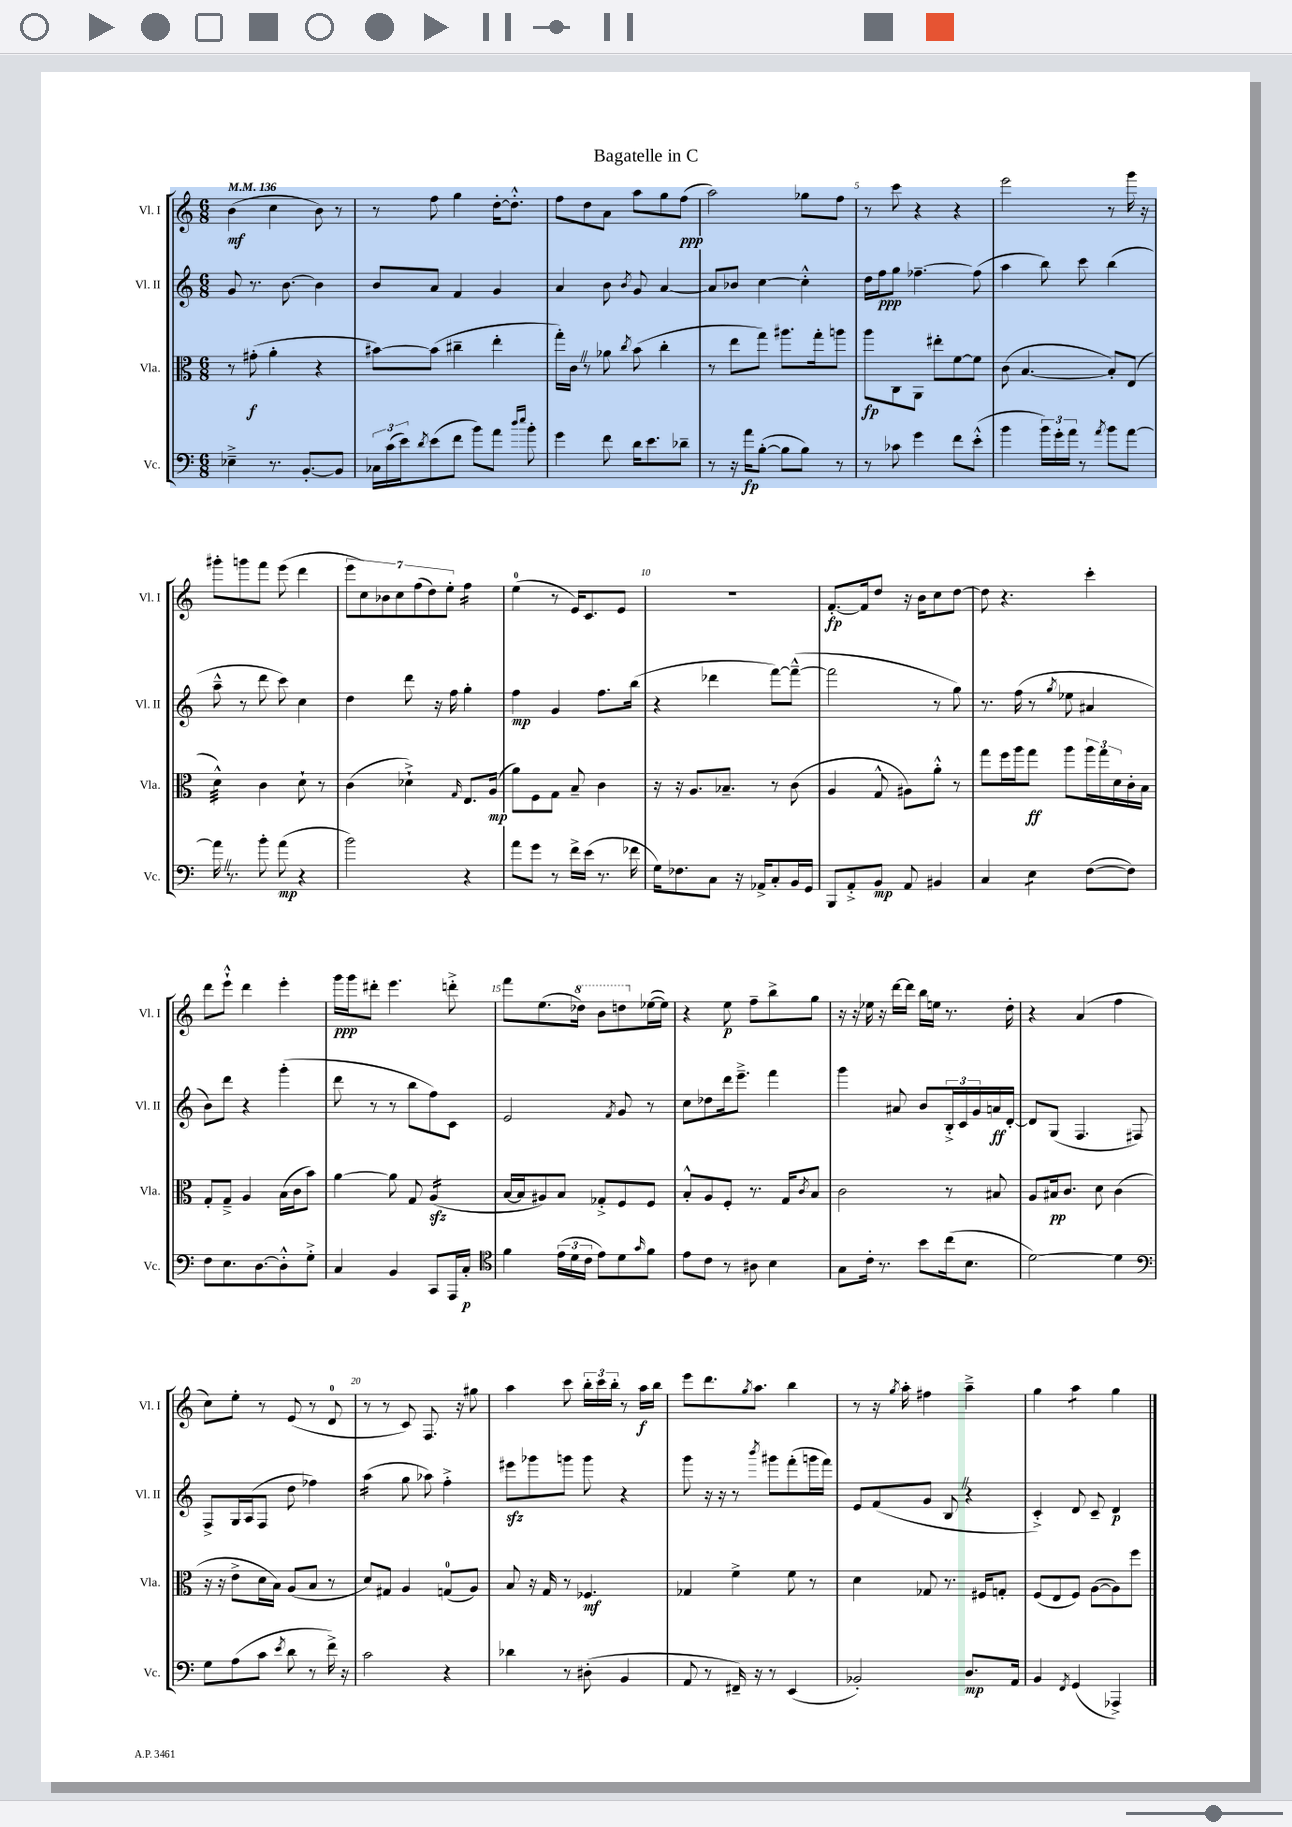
\header { title = "Bagatelle in C" }
<<
\new StaffGroup <<
\new Staff = "s0" \with { instrumentName = "Vl. I" shortInstrumentName = "Vl. I" } {
    \clef treble \key c \major \numericTimeSignature \time 6/8 \tempo 4 = 136
    b'4\mf( c''4 b'8) r8 |
    r8 f''8 g''4 d''16~-. d''8.-.-^ |
    f''8 d''8 a'8 a''8 g''8 f''8\ppp( |
    a''2) ges''8 f''8 |
    r8 c'''8 r4 r4 |
    e'''2 r8 g'''16 r16 |
    gis'''8-. g'''8 f'''8 e'''8( d'''4 |
    \tuplet 7/4 { e'''8 c''8) bes'8 c''8 f''8( d''8) e''8-. } f''4:16 |
    e''4-0( r8 e'16) c'8. e'8 |
    R2. |
    f'8.~-.\fp f'16 d''8 r16 b'16 c''8 d''8~ |
    d''8 r4. c'''4-. |
    d'''8 e'''8-!-^ d'''4 e'''4-. |
    g'''16\ppp g'''16 dis'''8-. e'''4. d'''8-.-> |
    f'''8 e''8.( \ottava #1 des'''16) b''8 d'''8 \ottava #0 ees''16~( ees''16) |
    r4 e''8\p f''8-- b''8-> g''8 |
    r16 r16 ees''16 r16 d'''16~ d'''16 b''16 e''16 r8. d''16-. |
    r4 a'4( f''4 |
    c''8) e''8-. r8 e'8( r8 d'8-0 |
    r8 r8 c'8) f8. r16 gis''8 |
    a''4 c'''8 \tuplet 3/2 { b''16-. c'''16 b''16-. } r8 a''16\f b''16 |
    e'''8 d'''8. \acciaccatura { g''8 } a''8. b''4 |
    r8 r16 \acciaccatura { g''8 } a''16-. fis''4 a''4---> |
    g''4 a''4:8 g''4 \bar "|." |
}
\new Staff = "s1" \with { instrumentName = "Vl. II" shortInstrumentName = "Vl. II" } {
    \clef treble \key c \major \numericTimeSignature \time 6/8
    g'8 r8. b'8.~ b'4 |
    b'8 a'8 f'4 g'4 |
    a'4 b'8 \acciaccatura { b'8 } g'8 a'4~ |
    a'8 bes'8 c''4~ c''4-.-^ |
    d''16 f''16\ppp g''8 fes''4.~-- fes''8( |
    a''4 b''8) c'''8 b''4( |
    a''8---^ r8 d'''8 c'''8) c''4 |
    d''4 d'''8 r16 f''16 g''4-. |
    f''4\mp g'4 f''8. b''16( |
    r4 des'''4 f'''8~) f'''8~---^( |
    f'''2 r8 g''8) |
    r8. f''16( r8 \acciaccatura { g''8 } ees''8 ais'4 |
    b'8) d'''8 r4 g'''4-.( |
    d'''8 r8 r8 b''8 f''8) c'8 |
    e'2 \acciaccatura { f'8 } g'8 r8 |
    c''8 des''8 d'''16 e'''8.---> f'''4 |
    g'''4 ais'8 b'8 \tuplet 3/2 { b16-.-> c'16 g'16 } a'16\ff d'16~-. |
    d'8 g8( f4. fis8) |
    f8-> g16 a16( f8 d''8 fes''4) |
    a''4:16( g''8 aes''8) f''4-.-> |
    eis'''8\sfz ges'''8 g'''8 g'''8 r4 |
    g'''8 r16 r16 r8 \acciaccatura { b'''8 } gis'''8 f'''8-.( g'''16 f'''16) |
    e'8 f'8( g'8 b8 \once \override BreathingSign.text = \markup { \musicglyph "scripts.caesura.straight" } \breathe r4 |
    c'4-.->) d'8 c'8-- d'4\p \bar "|." |
}
\new Staff = "s2" \with { instrumentName = "Vla." shortInstrumentName = "Vla." } {
    \clef alto \key c \major \numericTimeSignature \time 6/8
    r8 gis'8-.\f( a'4-. r4 |
    bis'8~) bis'8( cis''4-- e''4-. |
    g''16-.) c'16 \once \override BreathingSign.text = \markup { \musicglyph "scripts.caesura.straight" } \breathe r8 aes'8 \acciaccatura { c''8 } b'8( c''4-. |
    r8 e''8 g''8) ais''8. g''16-. a''8 |
    a''8\fp c8 a,8 eis''8-. f'8~ f'8 |
    c'8( b4.~ b8-.) e8( |
    d'4:32-^) c'4 d'8-! r8 |
    c'4( des'4-!->) \grace { g16 } e8. a16\mp( |
    a'8) f8 g8 b8-- c'4 |
    r16 r16 a8. bes8.-- r8 c'8( |
    a4 g8-^ ais8) a'8-.-^ r8 |
    g''8 f''16 a''16 g''8\ff a''8 \tuplet 3/2 { a''16 g''16 d'16 } c'16-. b16 |
    g8-. g8---> a4 b16( c'16 b'8) |
    a'4~ a'8 g8 a4:16\sfz( |
    b16~ b16 ais8) b8 ges8-.-> f8 f8 |
    b8-.-^ a8 f8-. r8. g16 \acciaccatura { c'8 } b8 |
    c'2 r8 bis8 |
    a8 bis16\pp c'8. d'8 c'4( |
    r16 r16 e'8-> d'16 b16) a8( b8 r8 |
    d'8) gis8 a4 g8-0( a8) |
    b8 r16 g16 r8 fes4.\mf |
    ges4 f'4-> f'8 r8 |
    d'4 ges8 r8. fis16 g8-. |
    f8( e8 f8) a8~( a8) f''8 \bar "|." |
}
\new Staff = "s3" \with { instrumentName = "Vc." shortInstrumentName = "Vc." } {
    \clef bass \key c \major \numericTimeSignature \time 6/8
    ees4---> r8. b,8.~-. b,8 |
    \tuplet 3/2 { ces16 c'16( e'16) } \acciaccatura { d'8 } e'8( f'8 b'8) a'8 \grace { d''16 e''16 } b'8-. |
    g'4 f'8 d'16 e'8. des'8-- |
    r8 r16 a'16\fp b8~-.( b8 b8) r8 |
    r8 ces'8 g'4 f'8 e'8-.-^( |
    b'4 \tuplet 3/2 { b'16) g'16-. a'16 } r8 \acciaccatura { a'8 } b'8 a'8~ |
    a'16 \once \override BreathingSign.text = \markup { \musicglyph "scripts.caesura.straight" } \breathe r8. b'8-. a'8\mp( r4 |
    b'2) r4 |
    a'8 g'8 r8 f'16-> e'16( r8. fes'16 |
    g16) fes8. c8 r16 aes,16-> c8-. b,16 g,16 |
    b,,8 a,8-.-> b,8\mp a,8 bis,4 |
    c4 e4:8 f8~( f8) |
    f8 e8. d8.~ d8-.-^ g8-.-> |
    c4 b,4 c,8 a,,16 c16-.\p |
    \clef tenor f'4 \tuplet 3/2 { e'16( d'16 c'16 } e'8) d'8 \grace { g'16 } f'8 |
    e'8 c'8 r8 ais8 b4 |
    g8 c'16-. r8. b'8 c''16( b8. |
    d'2~) d'4 |
    \clef bass g8 a8( c'8 \acciaccatura { e'8 } d'8 r8 f'16->) r16 |
    c'2 r4 |
    des'4 r8 dis8-.( b,4 |
    a,8 r8 fis,16--) r16 r8 e,4( |
    bes,2-.) d8.\mp a,16 |
    b,4 \acciaccatura { f,8 } g,4( aes,,4->) \bar "|." |
}
>>
>>
\layout { \context { \Score \override BarNumber.break-visibility = ##(#f #t #t) barNumberVisibility = #(every-nth-bar-number-visible 5) } }
